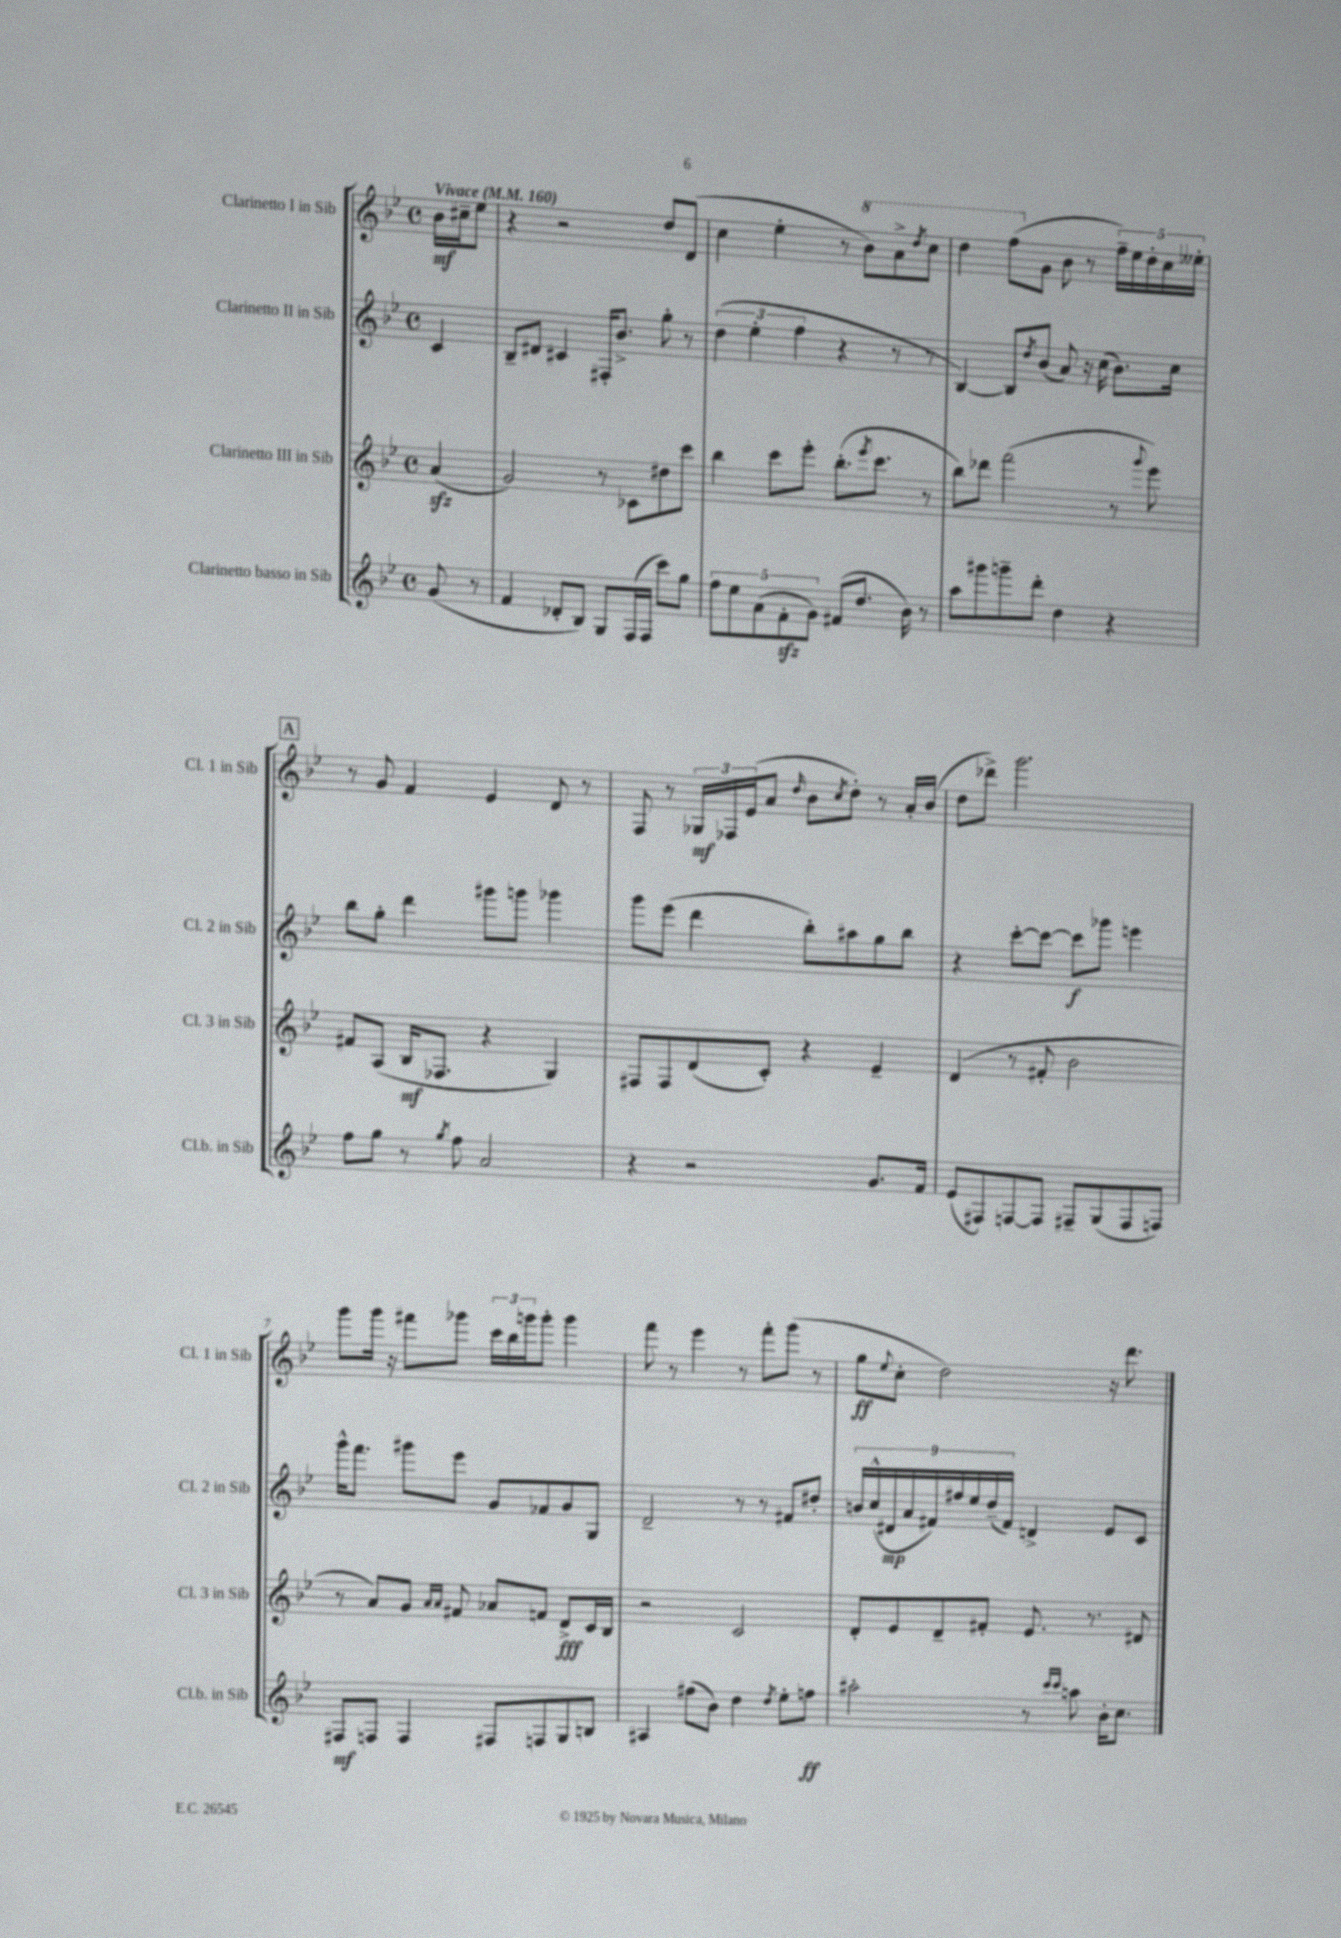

**kern	**kern	**kern	**kern
*staff4	*staff3	*staff2	*staff1
*clefG2	*clefG2	*clefG2	*clefG2
*k[b-e-]	*k[b-e-]	*k[b-e-]	*k[b-e-]
*M4/4	*M4/4	*M4/4	*M4/4
*met(c)	*met(c)	*met(c)	*met(c)
*MM160	*MM160	*MM160	*MM160
(8g/	(4a/	4c/	16b-\LL
.	.	.	16cc#~\J
8r	.	.	8ee-\J
=	=	=	=
4f/	2g/)	8B-~/L	4r
.	.	8d#/J	.
8d-'/L	.	4c#/	2r
8B-/J)	.	.	.
8G/L	8r	16F#'/LK	.
.	.	8.b-^/J	.
(16F/L	8c-\L	.	.
16F/JJ	.	.	.
8ccc\L)	8dd#\	8gg'\	8dd/L
8gg\J	8ccc\J	8r	(8d/J
=	=	=	=
10ff\L	4bb-\	(6dd\	4cc\
10ee-\	.	.	.
.	.	6ee-'\	.
(10a\	.	.	.
.	8ccc\L	.	4ee-'\
10f'\	.	.	.
.	.	6ff\	.
.	8eee-'\J	.	.
10g\J)	.	.	.
(8f#/L	(8.bb-'\L	4r	8r
8.dd/J	.	.	8bb-\L)
.	8qeee-/	.	.
.	8.ccc\J	.	.
.	.	8r	8aa^\
16b-\)	.	.	.
.	.	.	8qddd/
8r	8r	8r	8ccc\J
=	=	=	=
8aa\L	8bb-\L)	[4B-/)	4ddd\
8ggg#\	8ddd-\J	.	.
8ggg~\	(2fff\	8B-/]L	(8fff\L
.	.	8qdd/	.
8ddd'\J	.	(8b-/J	8g\J
4dd\	.	8a/)	8b-\
.	.	16r	8r
.	.	(16cc\	.
4r	8r	8.b-\L)	20ff~\LL)
.	.	.	20ee-\
.	.	.	20dd'\
.	8qqggg/	.	.
.	8eee-\)	.	.
.	.	.	20cc\
.	.	16cc\Jk	.
.	.	.	20ee--'\JJ
=	=	=	=
8ff\L	8f#/L	8bb-\L	8r
8gg\J	(8A/J	8gg'\J	8g/
8r	16B-/LK	4ddd\	4f/
.	8.F-/J	.	.
8qgg/	.	.	.
8ff\	.	.	.
2a/	4r	8ggg#\L	4e-/
.	.	8ggg\J	.
.	4G/)	4ggg-\	8d/
.	.	.	8r
=	=	=	=
4r	8F#/L	8ggg\L	8F/
.	8F#/	(8eee-\J	8r
2r	(8d/	4ddd\	24G-/LL
.	.	.	24F-/
.	.	.	(24e-/J
.	8c'/J)	.	8a/J
.	.	.	16qqdd/
.	4r	8bb-'\L)	8b-\L
.	.	.	8qcc/
.	.	8aa#\	8dd'\J)
8.g/L	4e-~/	8gg\	8r
.	.	8bb-\J	16a'/LL
16f/Jk	.	.	(16b-/JJ
=	=	=	=
(8e-/L	(4d/	4r	8dd\L
8F#/)	.	.	8ddd-^\J)
[8F/	8r	[8ccc'\L	2.ggg\
8F/]J	8f#'/	8ccc\_J	.
8F#~/L	2b-\	8ccc\]L	.
(8G/	.	8ggg-\J	.
8F#/	.	4eee\	.
8F/J)	.	.	.
=	=	=	=
8F#/L	8r	16ggg^^\LK	8ggg\L
.	.	8.fff\J	.
8F/J	8a/L)	.	16ggg\Jk
.	.	.	16r
4F/	8g/J	8ggg#\L	8fff#\L
.	16qqa/LL	.	.
.	16qqa/JJ	.	.
.	8f#/	8eee-\J	8ggg-\J
8F#/L	8a-/L	8g/L	24ccc\LL
.	.	.	24bb-\
.	.	.	24ggg\J
8F/	8f/J	8f-/	8ggg'\J
8G/	8d^/L	8g/	4ggg\
8B/J	16c/L	8G/J	.
.	16B-/JJ	.	.
=	=	=	=
4A#/	2r	2d~/	8fff\
.	.	.	8r
(8ff#\L	.	.	4eee-\
8b-\J)	.	.	.
4dd\	2c/	8r	8r
.	.	8r	8fff'\L
8qdd/	.	.	.
8ee-'\L	.	8f#/L	(8ggg\J
8ff\J	.	8dd#'/J	8r
=	=	=	=
2aa#'\	8d'/L	18b/LL	8gg\L
.	.	(18cc^^/	.
.	.	18d#/	.
.	.	.	8qqee-/
.	8e-/	.	8cc'\J
.	.	18a/	.
.	.	18f#/)	.
.	8d~/	.	2dd\)
.	.	18ff#/	.
.	.	18ee-/	.
.	8f#'/J	.	.
.	.	(18dd~/	.
.	.	18f#/JJ)	.
8r	8.e-/	4d^/	.
16qqccc/LL	.	.	.
16qqccc/JJ	.	.	.
8aa\	.	.	.
.	8.r	.	.
16b-'\LK	.	8e-/L	16r
8.cc\J	.	.	8.ddd\
.	8d#/	8c/J	.
==	==	==	==
*-	*-	*-	*-
